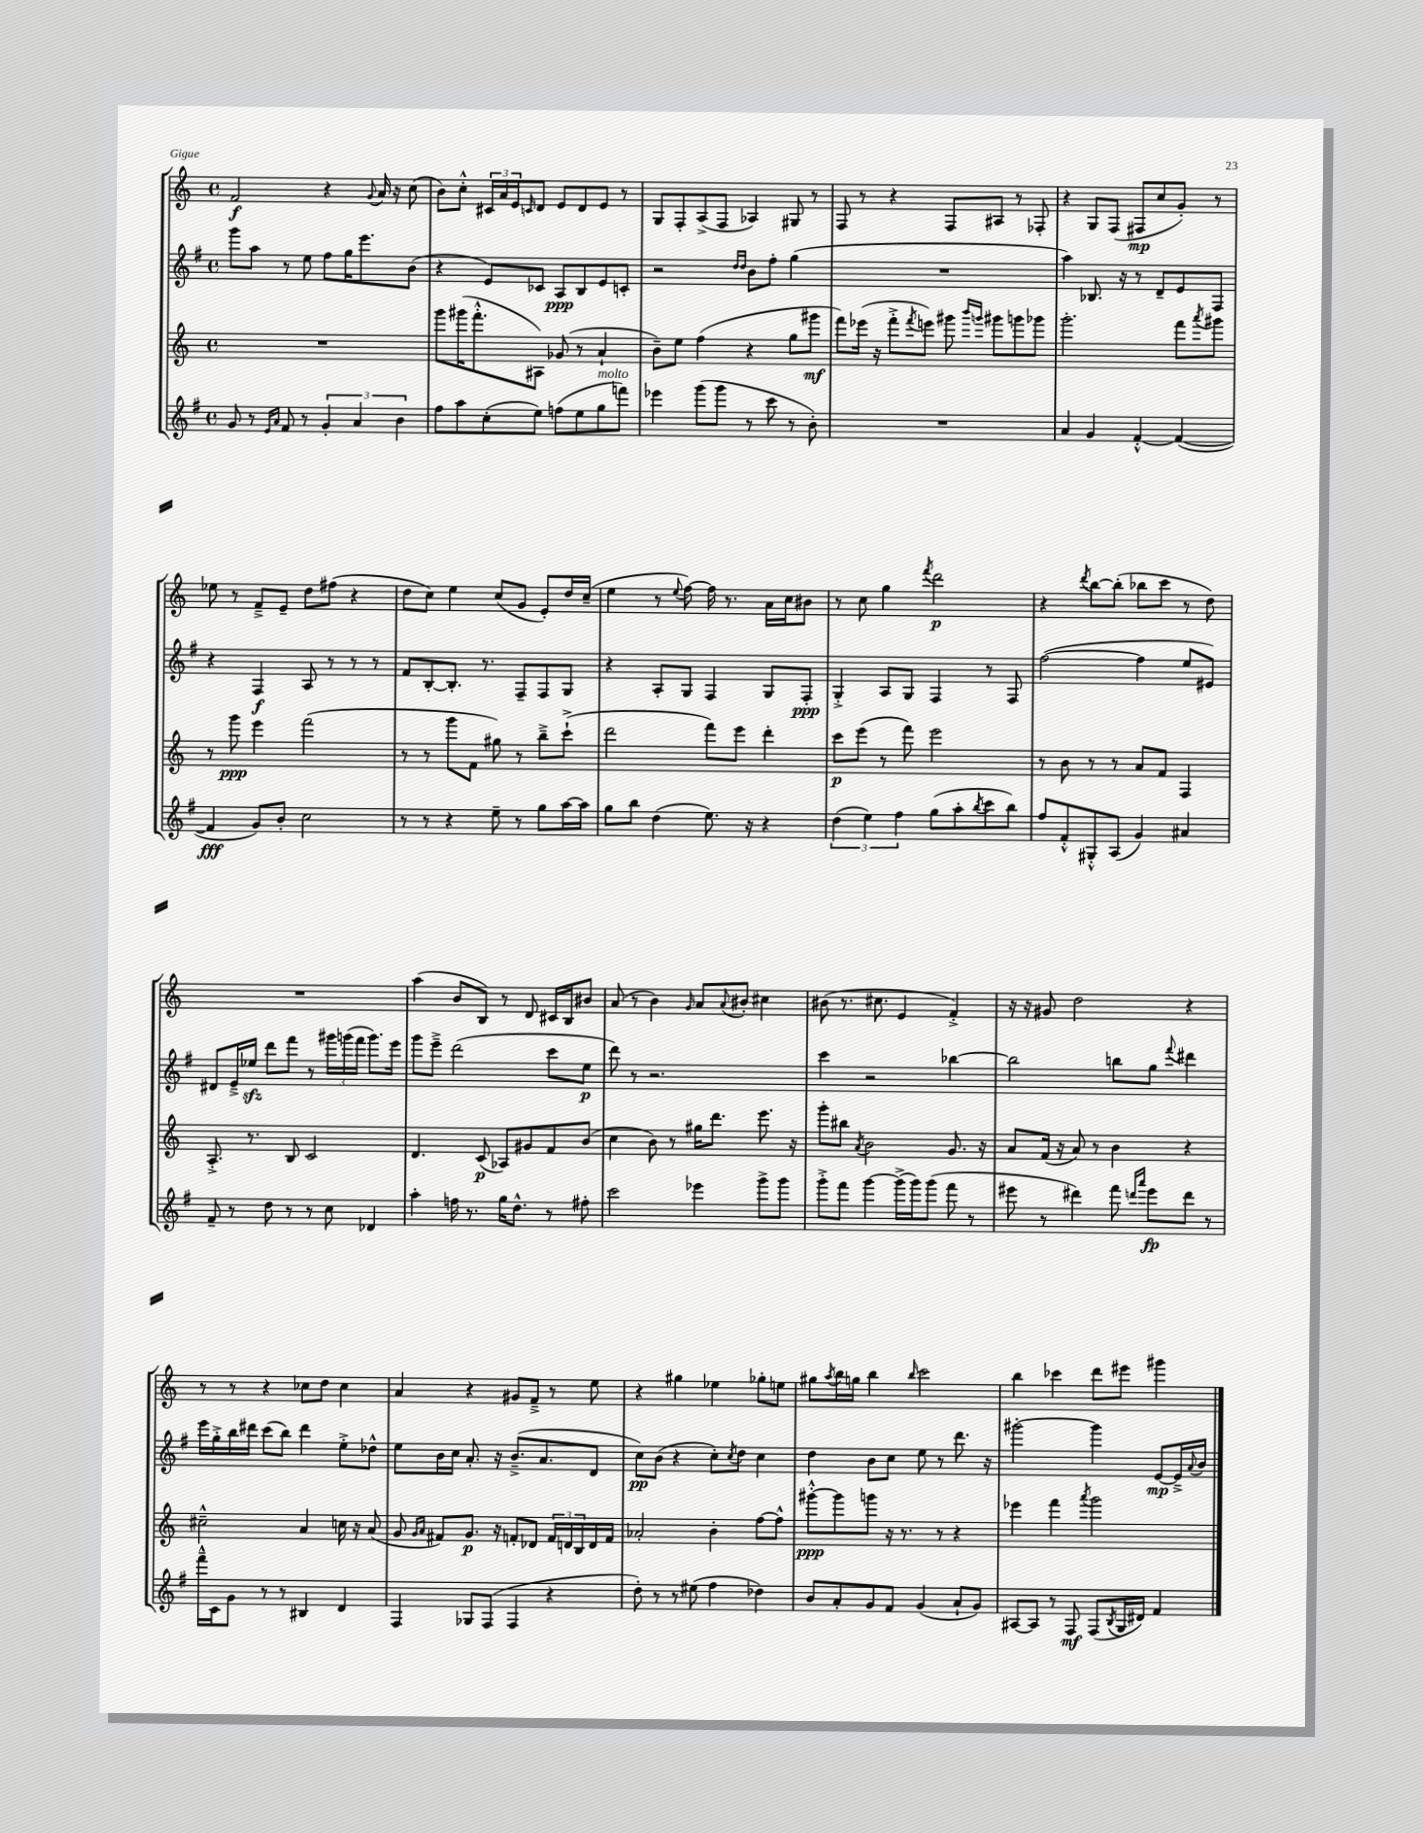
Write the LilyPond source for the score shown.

<<
\new StaffGroup <<
\new Staff = "s0" {
    \clef treble \key c \major \defaultTimeSignature \time 4/4
    f'2\f r4 \appoggiatura { g'8 } a'16 r16 c''8( |
    b'8) c''8-.-^ \tuplet 3/2 { cis'16 a'16 e'16 } \grace { c'16 } d'8 e'8 d'8 e'8 r8 |
    g8 f8-. a8->( f8 aes4) gis8 r8 |
    f8 r8 r4 f8 ais8 r8 fes8-. |
    r4 g8 f8( fis8\mp c''8 g'8-.) r8 |
    ees''8 r8 f'8---> e'8-- d''8 fis''8( r4 |
    d''8 c''8) e''4 c''8( g'8 e'8-.) d''16 c''16--( |
    e''4 r8 \appoggiatura { e''8 } f''8~) f''16 r8. a'16 c''16 bis'8 |
    r8 c''8 g''4 \acciaccatura { f'''8 } d'''2\p |
    r4 \acciaccatura { d'''8 } b''8~ b''8-.( bes''8 c'''8 r8 d''8) |
    R1 |
    a''4( b'8 b8) r8 d'8 cis'16 b16 bis'8 |
    a'8( r8 b'4) \grace { g'16 } a'8 \appoggiatura { a'8 } bis'8-. cis''4 |
    bis'8( r8. cis''8. e'4 f'4-.->) |
    r16 r16 gis'8 d''2 r4 |
    r8 r8 r4 ces''8 d''8 ces''4 |
    a'4 r4 gis'8 f'8---> r8 e''8 |
    r4 gis''4 ees''4 ges''8-. e''8 |
    gis''8 \acciaccatura { a''8 } b''16 g''16 b''4 \grace { b''16 } c'''2 |
    b''4 ces'''4 d'''8 eis'''8 gis'''4 \bar "|." |
}
\new Staff = "s1" {
    \clef treble \key g \major \defaultTimeSignature \time 4/4
    g'''8 a''8 r8 e''8 fis''8 g''16 e'''8. b'8( |
    r4 e'8) ces'8 a8\ppp b8 e'8 c'8-. |
    r2 \grace { d''16 d''16 } b'8 fis''8-. g''4( |
    R1 |
    a''4) bes8. r16 r8 d'8-- e'8 fis8 |
    r4 fis4\f a8 r8 r8 r8 |
    fis'8 b8~-. b8.-. r8. fis8-- fis8 g8 |
    r4 a8-. g8 fis4 g8 fis8-.\ppp |
    g4-.-> a8 g8 fis4 r8 fis8 |
    fis''2~( fis''4 e''8 eis'8) |
    dis'8 e'16---> ees''16\sfz d'''8 fis'''8 r8 \tuplet 3/2 { gis'''16 g'''16( fis'''16 } g'''8.) e'''16 |
    g'''8 e'''8---> d'''2( c'''8 e''8\p |
    d'''8) r8 r2. |
    c'''4 r2 bes''4~ |
    bes''2 b''8 g''8 \appoggiatura { fis'''8 } dis'''4 |
    e'''16 g''16-.-> b''16 dis'''16 c'''8( b''8) dis'''4 e''8-.-> des''8-^ |
    e''8 b'16 c''16 a'8.-. r16 b'8.--->( a'8. d'8 |
    c''8\pp) b'8( r4 c''8-.) \acciaccatura { c''8 } d''8 c''4 |
    d''4 b'8 c''8 e''8 r8 d'''8. r16 |
    gis'''2~-. gis'''4 e'8~\mp e'16---> \appoggiatura { a'8 } b'16 \bar "|." |
}
\new Staff = "s2" {
    \clef treble \key c \major \defaultTimeSignature \time 4/4
    R1 |
    g'''8 gis'''16( f'''8.-.-^ ais8) ges'8( r8 a'4-! |
    b'8--) e''8 f''4( r4 g''8 gis'''8\mf |
    f'''8) ees'''16( r16 f'''8-.-> \acciaccatura { f'''8 } e'''8) gis'''8 \grace { b'''16 g'''16 } gis'''8 g'''8 ges'''8 |
    g'''2.-. f'''8 \acciaccatura { a'''8 } gis'''8 |
    r8 g'''8\ppp e'''4 f'''2( |
    r8 r8 g'''8 f'8 gis''8) r8 b''8---> c'''8-!->( |
    d'''2 f'''8) e'''8 d'''4-. |
    c'''8\p e'''8( r8 f'''8) e'''2 |
    r8 b'8 r8 r8 a'8 f'8 f4 |
    a8.-.-> r8. b8 c'2 |
    d'4. c'8\p( aes8) gis'8 f'8 b'8( |
    c''4 b'8) r8 gis''16 d'''8. e'''8. r16 |
    g'''8-. bis''8 \acciaccatura { a'8 } b'2 g'8. r16 |
    a'8 f'16( r16 a'8) r8 b'4 r4 |
    cis''2---^ a'4 c''16 r16 a'8( |
    g'8 \grace { g'16 a'16 } fis'8) g'8.\p r16 f'8-. des'8 \tuplet 3/2 { f'16 d'16 b16 } d'16 f'16 |
    aes'2-. b'4-. f''8~ f''8-^ |
    gis'''8~-.-^\ppp gis'''8 g'''8 r16 r8. r8 r4 |
    ees'''4 f'''4 \acciaccatura { a'''8 } g'''2 \bar "|." |
}
\new Staff = "s3" {
    \clef treble \key g \major \defaultTimeSignature \time 4/4
    g'8 r8 \grace { e'16 a'16 } fis'8 r8 \tuplet 3/2 { g'4-. a'4 b'4 } |
    fis''8 a''8 c''8-.( e''8) f''8( e''8 g''8^\markup { \italic "molto" } f'''8) |
    ees'''4 g'''8( g'''8 r8 c'''8 r8 b'8-.) |
    R1 |
    a'4 g'4 fis'4~-.-^ fis'4~( |
    fis'4\fff g'8) b'8-. c''2 |
    r8 r8 r4 e''8-- r8 g''8 a''16~ a''16 |
    g''8 b''8 d''4( e''8.) r16 r4 |
    \tuplet 3/2 { d''4( e''4) fis''4 } g''8( a''8-. \acciaccatura { b''8 } c'''8 b''8) |
    fis''8 fis'8-.-^ gis8-.-^ a8( g'4) ais'4 |
    fis'8-- r8 d''8 r8 r8 c''8 des'4 |
    a''4-. f''16 r8. g''16 d''8.-^ r8 fis''8-. |
    c'''2 ees'''4 g'''8-> g'''8 |
    g'''8-.-> fis'''8 g'''4~ g'''16->( g'''16) g'''8( fis'''8 r8 |
    eis'''8 r8 dis'''4) fis'''8 \grace { d'''16 a'''16 } eis'''8\fp d'''8 r8 |
    fis'''16---^ c'16 g'8 r8 r8 bis4 d'4 |
    fis4 ges8 fis8( fis4 r4 |
    d''8-.) r8 r8 eis''8( fis''4 des''4) |
    b'8 a'8-. g'8 fis'8 g'4( a'8-! g'8) |
    ais8~ ais8 r8 fis8\mf fis8( \acciaccatura { b8 } g16 dis'16) fis'4 \bar "|." |
}
>>
>>
\layout { \context { \Score \remove "Bar_number_engraver" } }
